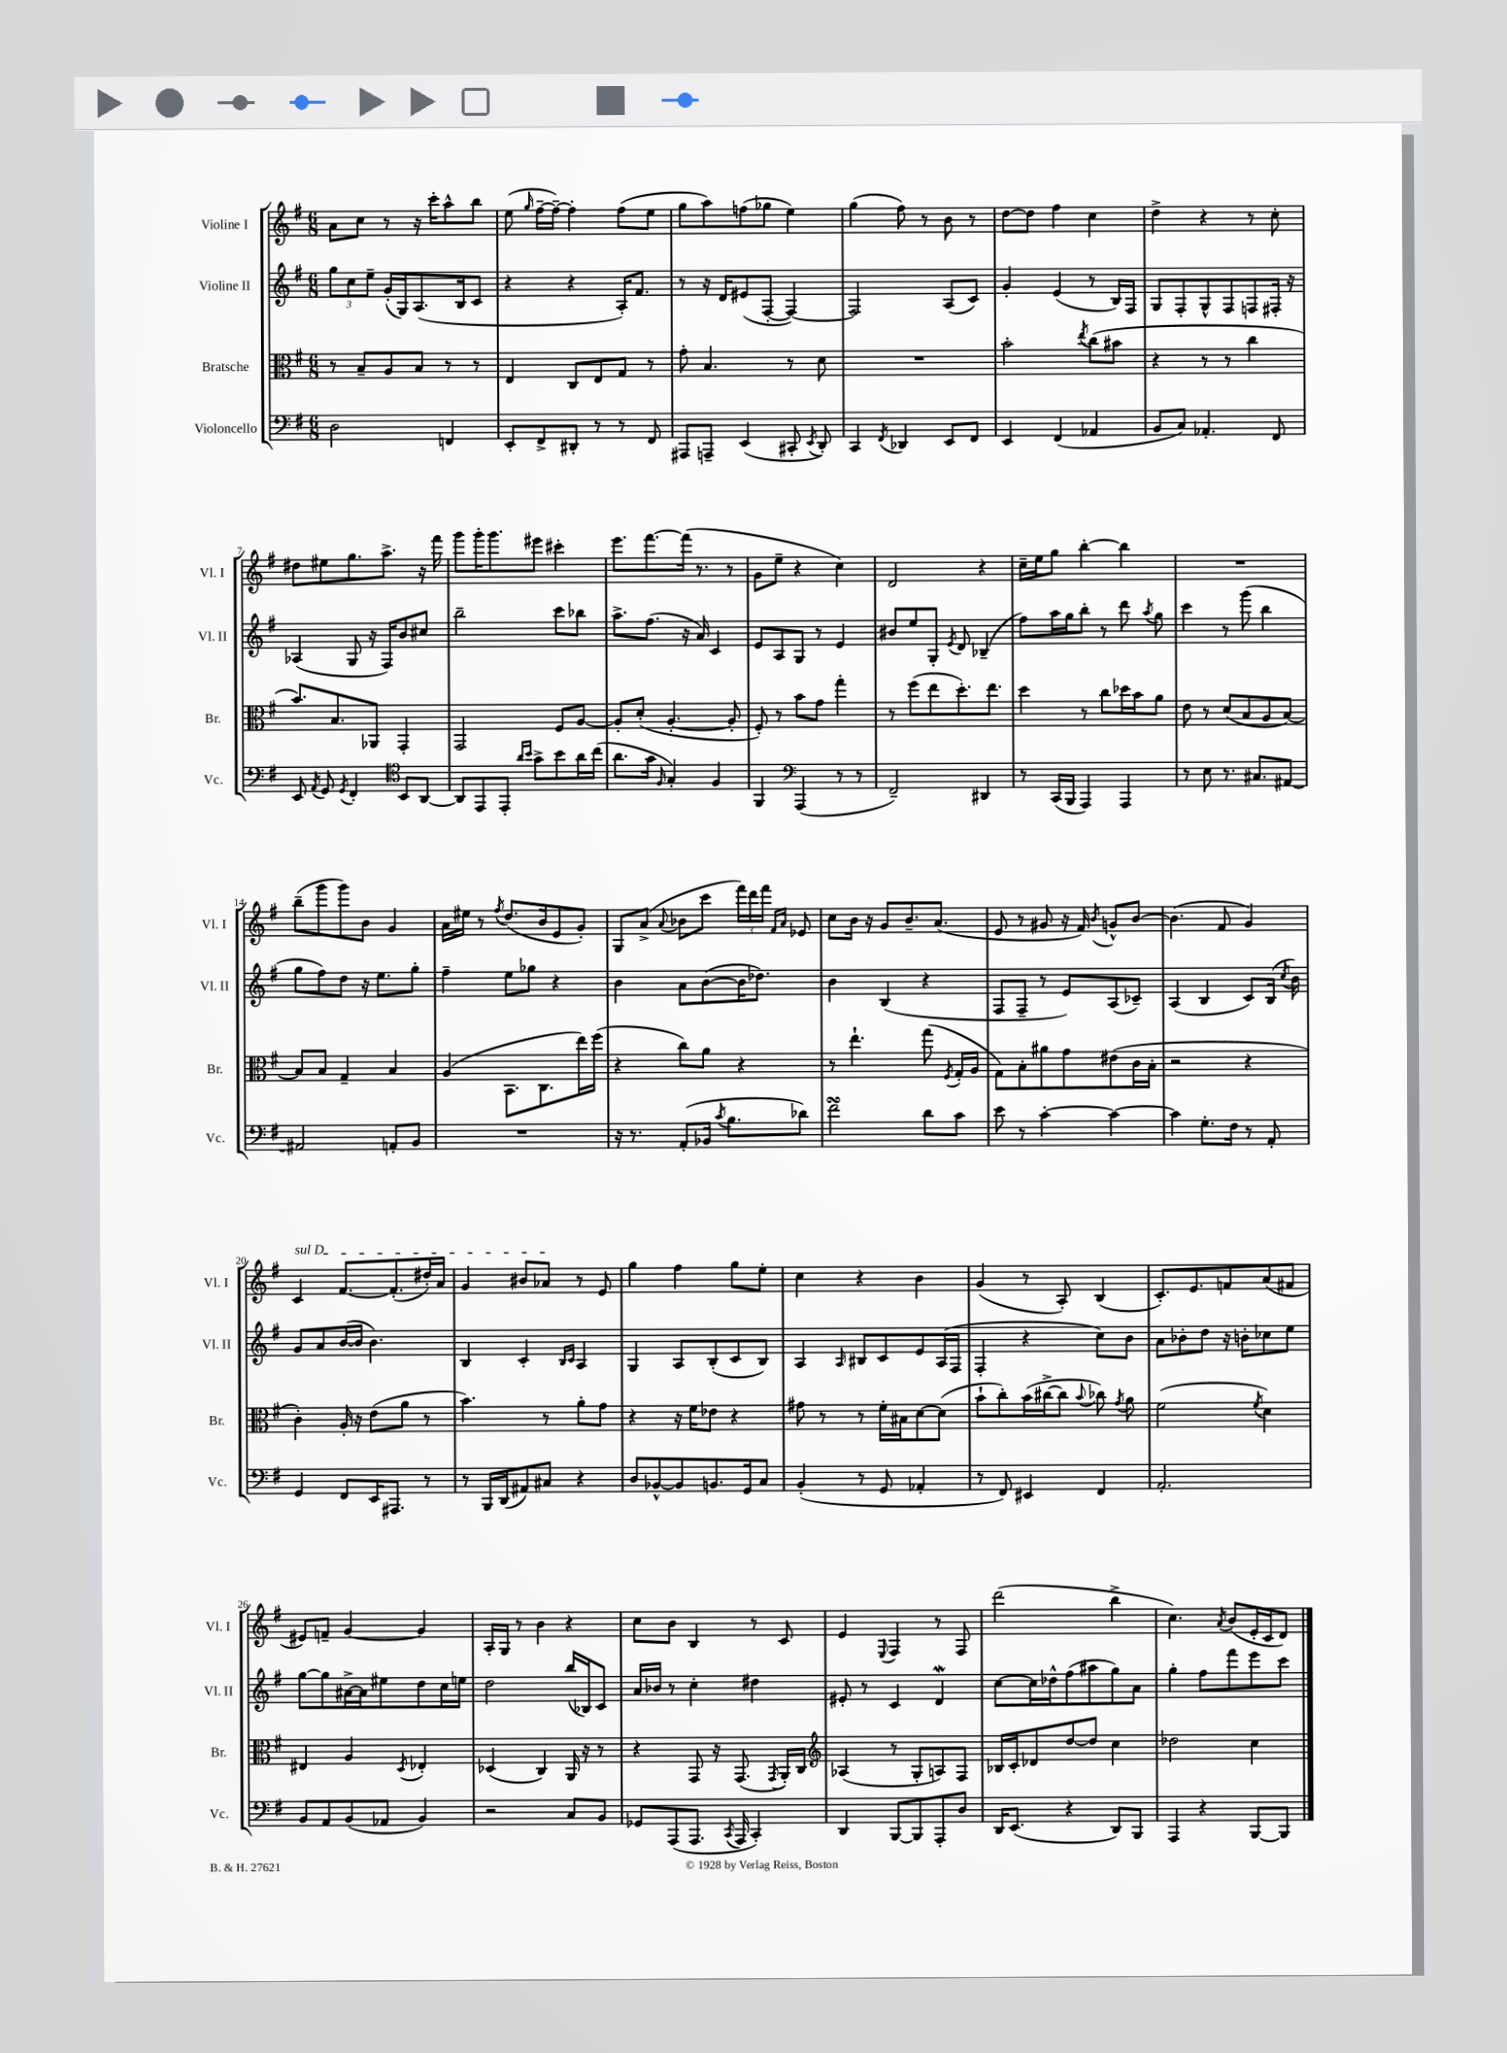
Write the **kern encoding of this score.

**kern	**kern	**kern	**kern
*staff4	*staff3	*staff2	*staff1
*clefF4	*clefC3	*clefG2	*clefG2
*k[f#]	*k[f#]	*k[f#]	*k[f#]
*M6/8	*M6/8	*M6/8	*M6/8
2D	8r	12gg	8a
.	.	12cc	.
.	8B~	.	8cc
.	.	12ee~	.
.	8A	(16g'	8r
.	.	16G)	.
.	8B	(8.A	16r
.	.	.	16ccc'
4FF	8r	.	8aa^^
.	.	16B	.
.	8r	8c	8bb
=	=	=	=
8EE'	4E	4r	(8ee
.	.	.	16qqgg
8FF#^	.	.	[16ff#~
.	.	.	16ff#~_)
8DD#'	8C	4r	4ff#']
8r	8E	.	.
8r	8G	16A')	(8ff#
.	.	8.f#	.
8FF#	8r	.	8ee
=	=	=	=
8AAA#	8g'	8r	8gg
8AAA~	4.B	16r	8aa)
.	.	16d	.
(4EE	.	(8e#	(8ff
.	.	[8F#'	8gg-
8CC#'	8r	4F#_)	4ee)
8qEE	.	.	.
8DD')	8d	.	.
=	=	=	=
4CC	2.r	2F#]	(4gg
8qFF#	.	.	.
4DD-	.	.	8ff#)
.	.	.	8r
8EE	.	(8A	8b
8FF#	.	8c)	8r
=	=	=	=
4EE	2b'	4g'	[8dd
.	.	.	8dd]
(4FF#	.	(4e	4ff#
.	8qee	.	.
4AA-	(8cc	8r	4cc
.	8b#	16B)	.
.	.	16F#	.
=	=	=	=
8BB	4r	8G	4dd^
8C)	.	8F#'	.
4.AA-'	8r	8G^^	4r
.	8r	8F#	.
.	4cc	8F	8r
8FF#	.	16F#'	8cc'
.	.	16r	.
=	=	=	=
8EE	8.b)	(4A-	8dd#
8qAA	.	.	.
8GG	.	.	8ee#
.	8.B	.	.
8qGG	.	.	.
4FF#'	.	8G	8.gg
.	8AA-	16r	.
.	.	16F#)	8.aa^
*clefC4	*	*	*
8BB	4GG'	8b	.
[8AA	.	8cc#	16r
.	.	.	16fff#
=	=	=	=
8AA]	2GG	2bb~	8ggg
8EE	.	.	16ggg'
.	.	.	8.ggg
8EE'	.	.	.
16qqa	.	.	.
16qqb	.	.	.
8g^	.	.	8eee#
8b	8F#	8ccc	4ccc#'
16a	[8A	8bb-	.
(16cc	.	.	.
=	=	=	=
8.a	8A']	8.aa^	8.eee
.	(8d'	.	.
16g	.	(8.ff#	[8.fff#
16qqF#	.	.	.
4G')	[4.A'	.	.
.	.	16r	(16fff#]
.	.	16a)	8.r
4F#	.	4c	.
.	8A']	.	8r
=	=	=	=
4FF#	8F#')	8e	8g
.	8r	8A	8ee~
*clefF4	*	*	*
(4AAA	8b	8G	4r
.	8g	8r	.
8r	4gg'	4e	4cc)
8r	.	.	.
=	=	=	=
2FF#~)	8r	8b#	2d
.	(8ff#	8ee	.
.	8ee	8G'	.
.	.	8qe	.
.	8.dd')	8d	.
4DD#	.	(4B-~	4r
.	8.ee	.	.
=	=	=	=
8r	4dd	8ff#)	16cc~
.	.	.	16ee
(16CC	.	16aa	8gg
16BBB	.	16gg	.
4AAA)	8r	8bb'	[4bb'
.	8cc	8r	.
4AAA	16dd-	8ddd	4bb]
.	16b	.	.
.	.	8qaa	.
.	8a	8gg	.
=	=	=	=
8r	8e	4ccc	2.r
8E	8r	.	.
8.r	(8d	8r	.
.	8B	(8ggg	.
8.C#	.	.	.
.	8A	4bb	.
[8AA#	[8B)	.	.
=	=	=	=
2AA#]	8B]	8gg	(8bb~
.	8B	8ff#)	8ggg
.	4G~	8dd	8ggg)
.	.	16r	8b
.	.	8.ee	.
8AA'	4B	.	4g
8BB	.	8gg'	.
=	=	=	=
2.r	(4A	4ff#~	16a
.	.	.	16ee#
.	.	.	8r
.	.	.	8qff#
.	8.BB	8ee	(8.dd
.	.	8gg-	.
.	8.C	.	16b
.	.	4r	8e
.	16ee)	.	8g')
.	(16ff#	.	.
=	=	=	=
16r	4r	4b	8G
8.r	.	.	.
.	.	.	(8a^
.	.	.	8qqa
(8AA'	8cc)	8a	8b-
16BB-	8a	([8b	8ccc
8qc	.	.	.
8.B	.	.	.
.	4r	16b]	24fff#)
.	.	.	24ddd
.	.	8.dd-)	.
.	.	.	24fff#
.	.	.	16qqf#
.	.	.	16qqa
8d-)	.	.	8e-
=	=	=	=
2f#	8r	4b	8cc
.	4.ee`	.	16b
.	.	.	16r
.	.	(4B	8g
.	.	.	8.b~
8d	(8gg	4r	.
.	.	.	(8.a
.	8qF#	.	.
8c	16G'	.	.
.	16A	.	.
=	=	=	=
8e	8G)	8F#	8e
8r	8B'	8F#~	8r
[4c'	8a#	8r	8g#
.	8g	8e)	16r
.	.	.	16f#)
.	.	.	8qb
4c_	(8e#	(8A	8g^^
.	16c	8c-~)	[8b
.	16B'	.	.
=	=	=	=
4c]	2r	(4A	(4.b]
8.G'	.	4B	.
.	.	.	8f#
16F#	.	.	.
8r	4r	8c)	4g)
8AA'	.	(16B	.
.	.	8qcc	.
.	.	16b)	.
=	=	=	=
4GG	4c')	8g	4c
.	.	8a	.
8FF#	16A'	([16b	[8.f#
.	16r	16b]	.
16EE	(8e	4.b)	.
8.AAA#	.	.	(8.f#']
.	8a	.	.
8r	8r	.	16dd#')
.	.	.	16a
=	=	=	=
8r	4.b)	4B	4g
16BBB	.	.	.
(16DD	.	.	.
8AA#)	.	4c'	8b#
8C#	8r	.	8a-
.	.	16qqB	.
.	.	16qqc	.
4r	8a'	4A	8r
.	8g	.	8e
=	=	=	=
8D	4r	4G	4gg
[8BB-^^	.	.	.
8BB-]	16r	8A	4ff#
.	16f#	.	.
8.BB	8e-	(8B'	.
.	4r	8c	8gg
16GG	.	.	.
8C	.	8B)	8ee'
=	=	=	=
(4BB'	8g#	4A	4cc
.	8r	.	.
.	.	16qqA	.
8r	8r	8B#	4r
8GG	16f#'	8c	.
.	16B#	.	.
4AA-'	[8d	8e	4b
.	(8d]	(16A	.
.	.	16F#	.
=	=	=	=
8r	8b`	4F#'	(4g
8FF#)	8cc')	.	.
4EE#	(16b	4r	8r
.	[16cc#^	.	.
.	8cc#]	.	8A')
.	8qqb	.	.
4FF#	8cc-)	8cc)	(4B
.	8qg	.	.
.	8a	8b	.
=	=	=	=
2.AA'	(2f#	8a	8.c')
.	.	8b-'	.
.	.	.	8.e
.	.	8dd	.
.	.	16r	8f
.	.	16b'	.
.	8qf#	.	.
.	4d)	8cc-	(8a
.	.	8ee	8f#
=	=	=	=
8BB	4E#	[8gg	8e#)
8AA	.	8gg]	8f~
(8BB	4A	[16a#^	[4g
.	.	16a#]	.
8AA-	.	8ee#	.
.	8qD	.	.
4BB)	4E-'	8dd	4g]
.	.	16cc	.
.	.	16ee	.
=	=	=	=
2r	(4D-	2dd	16A'
.	.	.	16G
.	.	.	8r
.	4C)	.	4b
8C	16AA	(16bb	4r
.	16r	16B-)	.
8BB	8r	8c	.
=	=	=	=
8GG-	4r	16a	8cc
.	.	16b-	.
(8AAA	.	8r	8b
8.AAA	8GG	4cc'	4B
.	16r	.	.
8qCC	.	.	.
16AAA	(8.GG	.	.
4CC')	.	4dd#	8r
.	8qGG	.	.
.	16AA')	.	8c
.	16C	.	.
=	=	=	=
*	*clefG2	*	*
4DD	(4A-	8e#'	4e
.	.	8r	.
.	.	.	8qqE
[8BBB	8r	4c	4F#
8BBB]	8G'	.	.
8AAA'	8A)	4d	8r
8D	8F#	.	8F#
=	=	=	=
16DD	16B-	[8cc	(2ddd
(8.EE	16c'	.	.
.	8d-	16cc]	.
.	.	16dd-^^	.
4r	[8dd	(8ff#	.
.	8dd]	8aa#	.
8DD)	4cc	8gg)	4bb^
8BBB	.	8a	.
=	=	=	=
4AAA	2dd-	4gg'	4.cc)
4r	.	8ff#	.
.	.	.	8qa
.	.	8fff#	(8b
[8BBB	4cc	8eee	16e'
.	.	.	16c
8BBB]	.	8ccc	8d)
==	==	==	==
*-	*-	*-	*-
